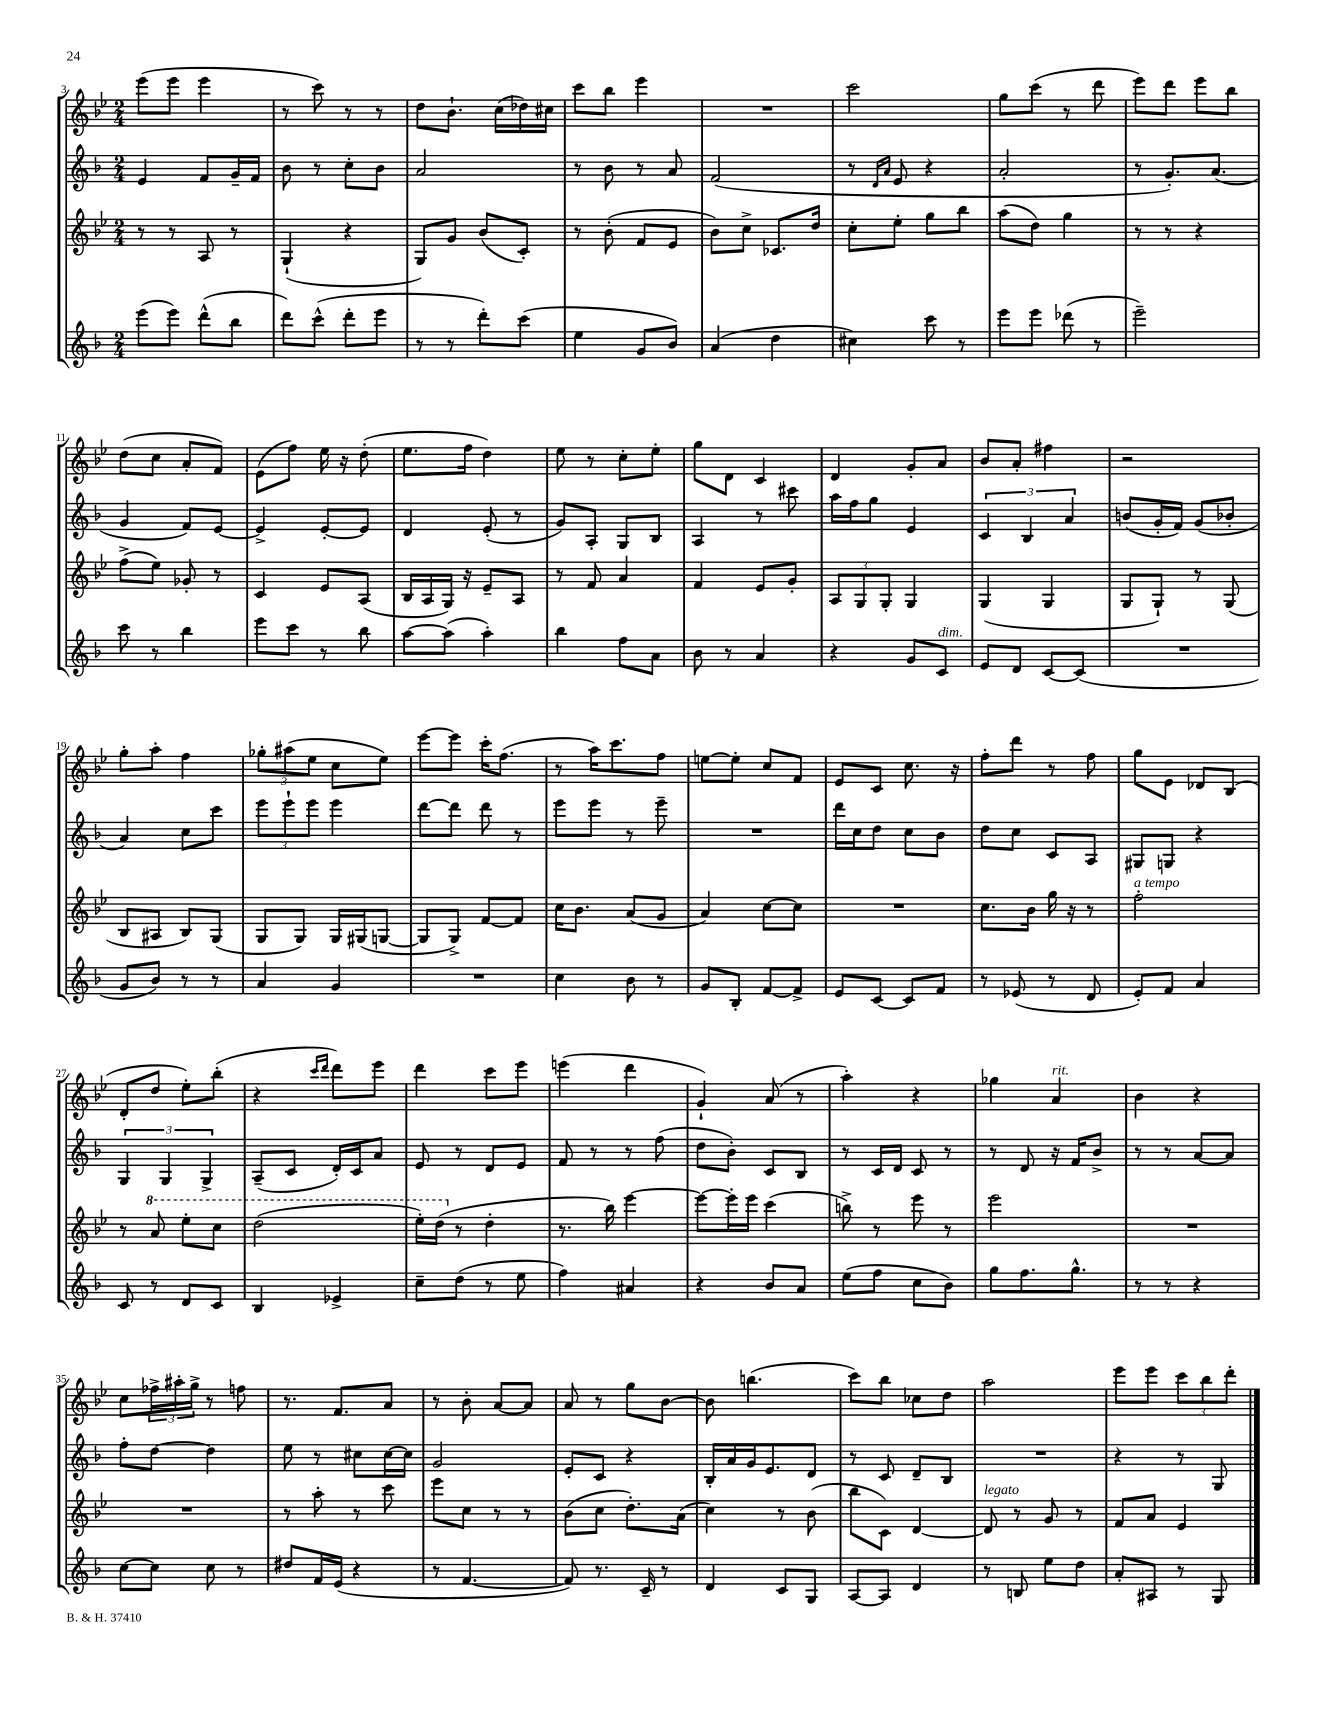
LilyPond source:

<<
\new StaffGroup <<
\new Staff = "s0" {
    \clef treble \key bes \major \numericTimeSignature \time 2/4
    ees'''8( ees'''8 ees'''4 |
    r8 c'''8) r8 r8 |
    d''8 bes'8.-! c''16( des''16) cis''16 |
    c'''8 bes''8 ees'''4 |
    R2 |
    c'''2 |
    g''8 c'''8( r8 d'''8 |
    ees'''8) d'''8 ees'''8 bes''8 |
    d''8( c''8 a'8-. f'8) |
    ees'8( f''8) ees''16 r16 d''8-.( |
    ees''8. f''16 d''4) |
    ees''8 r8 c''8-. ees''8-. |
    g''8 d'8 c'4 |
    d'4 g'8-. a'8 |
    bes'8 a'8-. fis''4 |
    r2 |
    g''8-. a''8-. f''4 |
    \tuplet 3/2 { ges''8-. ais''8( ees''8 } c''8 ees''8) |
    ees'''8~ ees'''8 c'''16-. f''8.( |
    r8 a''16) c'''8. f''8 |
    e''8~ e''8-. c''8 f'8 |
    ees'8 c'8 c''8. r16 |
    f''8-. d'''8 r8 f''8 |
    g''8 ees'8 des'8 bes8( |
    d'8-. d''8 ees''8-.) bes''8-.( |
    r4 \grace { c'''16 d'''16 } d'''8) ees'''8 |
    d'''4 c'''8 ees'''8 |
    e'''4( d'''4 |
    g'4-!) a'8( r8 |
    a''4-.) r4 |
    ges''4 a'4^\markup { \italic "rit." } |
    bes'4 r4 |
    c''8 \tuplet 3/2 { fes''16-> ais''16-. g''16-> } r8 f''8 |
    r8. f'8. a'8 |
    r8 bes'8-. a'8~ a'8 |
    a'8 r8 g''8 bes'8~ |
    bes'8 b''4.( |
    c'''8) bes''8 ces''8 d''8 |
    a''2 |
    ees'''8 ees'''8 \tuplet 3/2 { c'''8 bes''8 d'''8-. } \bar "|." |
}
\new Staff = "s1" {
    \clef treble \key f \major \numericTimeSignature \time 2/4
    e'4 f'8 g'16-- f'16 |
    bes'8 r8 c''8-. bes'8 |
    a'2 |
    r8 bes'8 r8 a'8 |
    f'2( |
    r8 \grace { d'16 a'16 } e'8 r4 |
    a'2-. |
    r8 g'8.-.) a'8.( |
    g'4 f'8) e'8~ |
    e'4-> e'8~-. e'8 |
    d'4 e'8-.( r8 |
    g'8) a8-. g8 bes8 |
    a4 r8 cis'''8 |
    a''16 f''16 g''8 e'4 |
    \tuplet 3/2 { c'4 bes4 a'4 } |
    b'8( g'16-. f'16) g'8( bes'8-. |
    a'4) c''8 c'''8 |
    \tuplet 3/2 { e'''8 e'''8-! e'''8 } e'''4 |
    d'''8~ d'''8 d'''8 r8 |
    e'''8 e'''8 r8 e'''8-- |
    R2 |
    d'''16 c''16 d''8 c''8 bes'8 |
    d''8 c''8 c'8 a8 |
    gis8 g8 r4 |
    \tuplet 3/2 { g4 g4 g4-> } |
    a8--( c'8 d'16-.) c'16 a'8 |
    e'8 r8 d'8 e'8 |
    f'8 r8 r8 f''8( |
    d''8 bes'8-.) c'8 bes8 |
    r8 c'16 d'16 c'8 r8 |
    r8 d'8 r16 f'16 bes'8-> |
    r8 r8 a'8~ a'8 |
    f''8-. d''8~ d''4 |
    e''8 r8 cis''8 cis''16~ cis''16 |
    g'2 |
    e'8-. c'8 r4 |
    bes16-. a'16 g'16 e'8. d'8 |
    r8 c'8 d'8-- bes8 |
    R2 |
    r4 r8 g8 \bar "|." |
}
\new Staff = "s2" {
    \clef treble \key bes \major \numericTimeSignature \time 2/4
    r8 r8 a8 r8 |
    g4-!( r4 |
    g8) g'8 bes'8( c'8-.) |
    r8 bes'8-.( f'8 ees'8 |
    bes'8) c''8-> ces'8. d''16 |
    c''8-. ees''8-. g''8 bes''8 |
    a''8( d''8) g''4 |
    r8 r8 r4 |
    f''8->( ees''8) ges'8-. r8 |
    c'4 ees'8 a8( |
    bes16 a16 g16) r16 ees'8-- a8 |
    r8 f'8 a'4 |
    f'4 ees'8 g'8-. |
    \tuplet 3/2 { a8 g8 g8-. } g4 |
    g4( g4 |
    g8 g8-!) r8 g8( |
    bes8 ais8 bes8) g8( |
    g8 g8) g16 gis16( g8~ |
    g8 g8->) f'8~ f'8 |
    c''16 bes'8. a'8( g'8 |
    a'4) c''8~ c''8 |
    R2 |
    c''8. bes'16 g''16 r16 r8 |
    f''2-.^\markup { \italic "a tempo" } |
    r8 \ottava #1 a''8 ees'''8-. c'''8 |
    d'''2( |
    ees'''16-.) d'''16( \ottava #0 r8 d''4-. |
    r8. bes''16) ees'''4~ |
    ees'''8~ ees'''16-. ees'''16 c'''4( |
    b''8->) r8 ees'''8 r8 |
    ees'''2 |
    R2 |
    R2 |
    r8 a''8-. r8 c'''8 |
    ees'''8 c''8 r8 r8 |
    bes'8( c''8 d''8.-.) a'16( |
    c''4) r8 bes'8( |
    bes''8 c'8) d'4~ |
    d'8^\markup { \italic "legato" } r8 g'8 r8 |
    f'8 a'8 ees'4 \bar "|." |
}
\new Staff = "s3" {
    \clef treble \key f \major \numericTimeSignature \time 2/4
    e'''8( e'''8) d'''8-^( bes''8 |
    d'''8) c'''8-^( d'''8-. e'''8 |
    r8 r8 d'''8-.) c'''8( |
    e''4 g'8 bes'8) |
    a'4( d''4 |
    cis''4) c'''8 r8 |
    e'''8 e'''8 des'''8( r8 |
    e'''2--) |
    c'''8 r8 bes''4 |
    e'''8 c'''8 r8 bes''8 |
    a''8~ a''8( a''4-.) |
    bes''4 f''8 a'8 |
    bes'8 r8 a'4 |
    r4 g'8 c'8^\markup { \italic "dim." } |
    e'8 d'8 c'8~ c'8( |
    R2 |
    g'8 bes'8) r8 r8 |
    a'4 g'4 |
    R2 |
    c''4 bes'8 r8 |
    g'8 bes8-. f'8~ f'8-> |
    e'8 c'8~ c'8 f'8 |
    r8 ees'8( r8 d'8 |
    e'8-.) f'8 a'4 |
    c'8 r8 d'8 c'8 |
    bes4 ees'4-> |
    c''8-- d''8( r8 e''8 |
    f''4) ais'4 |
    r4 bes'8 a'8 |
    e''8( f''8 c''8 bes'8) |
    g''8 f''8. g''8.-^ |
    r8 r8 r4 |
    c''8~ c''8 c''8 r8 |
    dis''8 f'16 e'16( r4 |
    r8 f'4.~ |
    f'8) r8. c'16-- r8 |
    d'4 c'8 g8 |
    a8~ a8 d'4 |
    r8 b8 e''8 d''8 |
    a'8-. ais8 r8 g8 \bar "|." |
}
>>
>>
\layout { \context { \Score currentBarNumber = #3 } }
